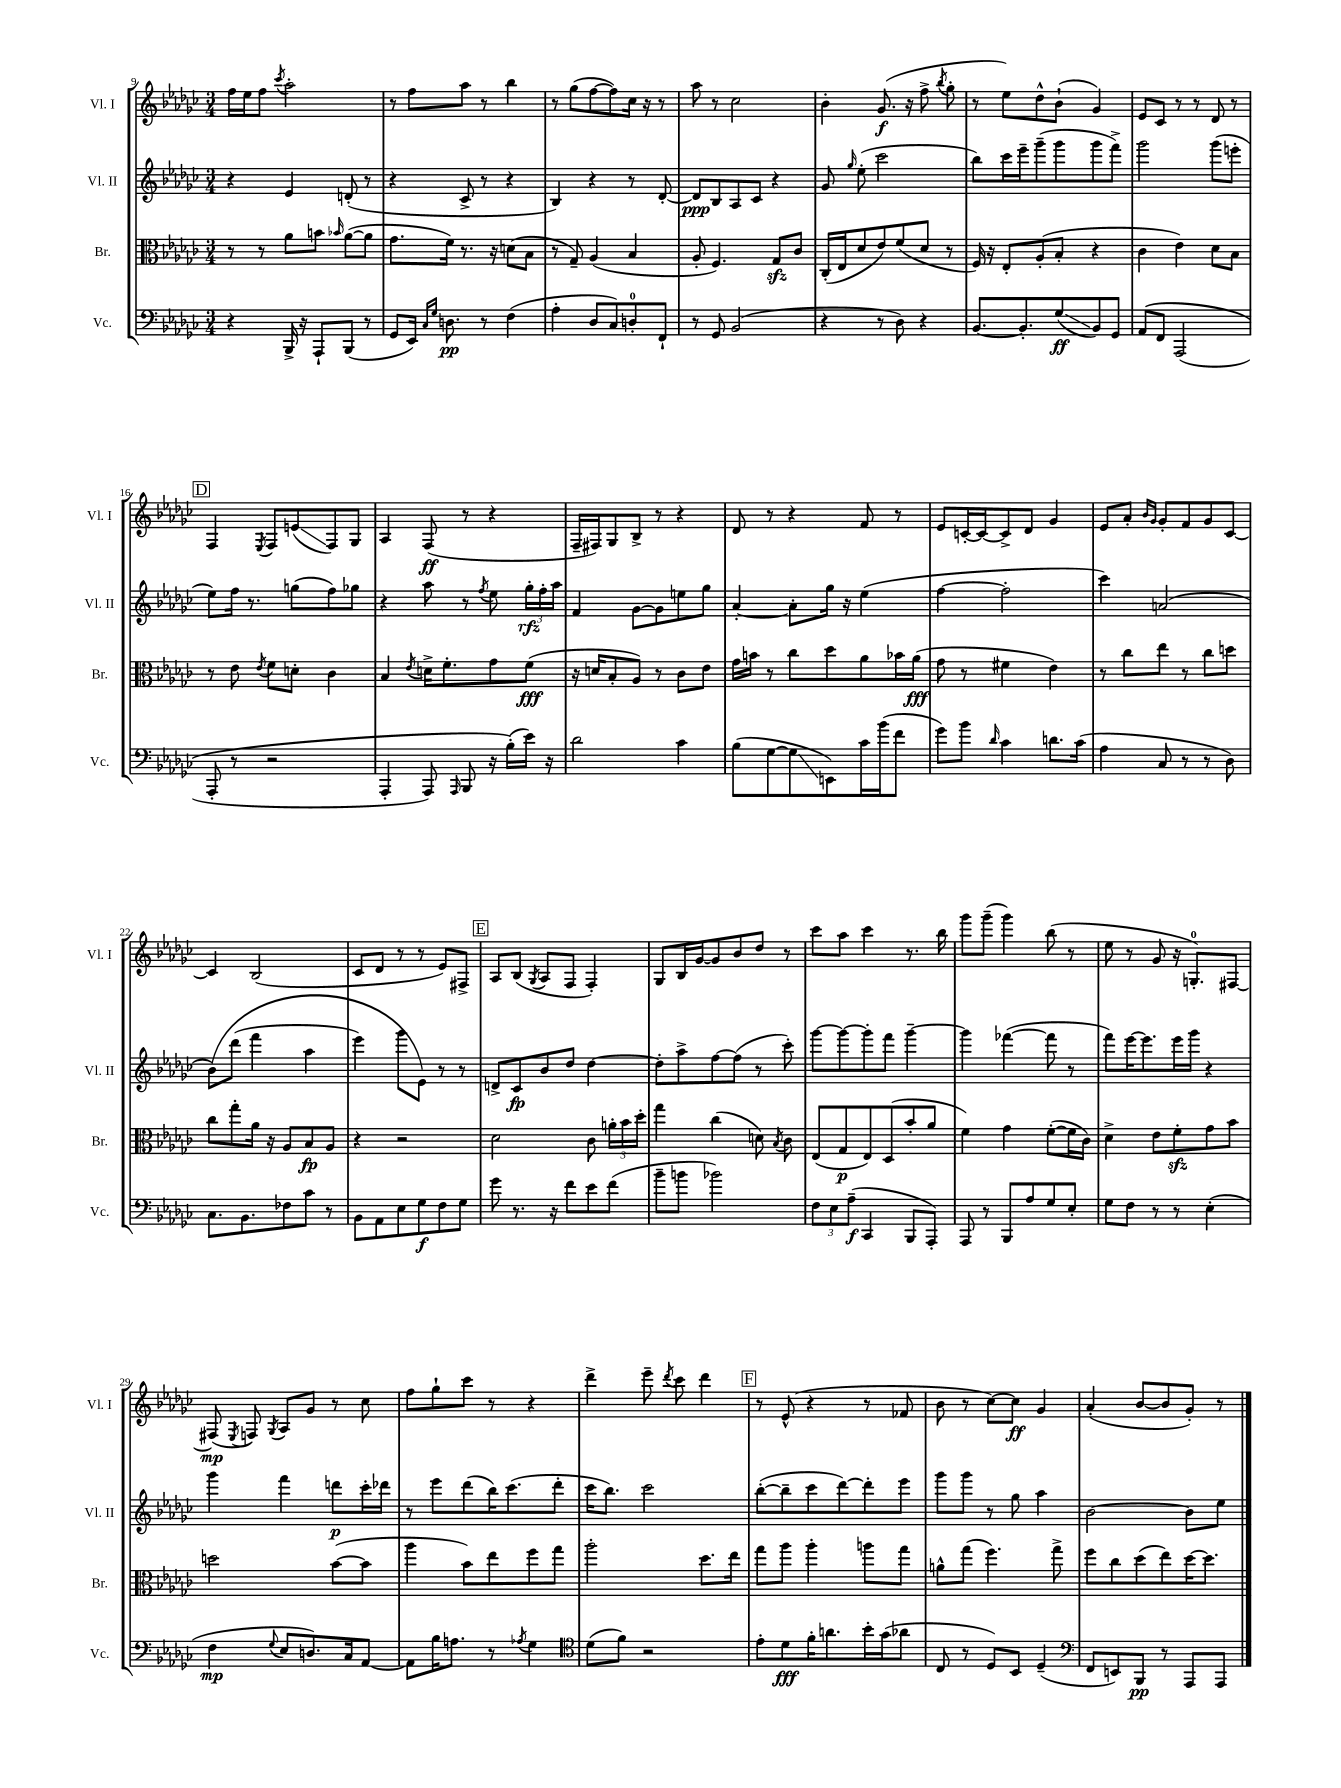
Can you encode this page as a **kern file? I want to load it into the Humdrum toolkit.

**kern	**kern	**kern	**kern
*staff4	*staff3	*staff2	*staff1
*clefF4	*clefC3	*clefG2	*clefG2
*k[b-e-a-d-g-c-]	*k[b-e-a-d-g-c-]	*k[b-e-a-d-g-c-]	*k[b-e-a-d-g-c-]
*M3/4	*M3/4	*M3/4	*M3/4
4r	8r	4r	16ff
.	.	.	16ee-
.	8r	.	8ff
.	.	.	8qccc-
16BBB-^	8a-	4e-	2aa-'
16r	.	.	.
8AAA-`	8b	.	.
.	16qqb-	.	.
(8BBB-	([8a-	(8d'	.
8r	8a-]	8r	.
=	=	=	=
8GG-	8.g-	4r	8r
16EE-)	.	.	8ff
16qqC-	.	.	.
16qqG-	.	.	.
8.D	16f)	.	.
.	8.r	8c-^	8aa-
8r	.	8r	8r
.	16r	.	.
(4F	(8d	4r	4bb-
.	8B-	.	.
=	=	=	=
4A-'	8r	4B-)	8r
.	8G-~)	.	(8gg-
8D-	(4A-	4r	[8ff
8C-)	.	.	8ff])
8D'	4B-	8r	16cc-
.	.	.	16r
8FF`	.	[8d-'	8r
=	=	=	=
8r	8A-'	8d-]	8aa-
8GG-	4.F)	8B-	8r
(2BB-	.	8A-	2cc-
.	.	8c-	.
.	8G-	4r	.
.	8c-	.	.
=	=	=	=
4r	(16C-'	8g-	4b-'
.	16E-	.	.
.	.	16qqgg-	.
.	8d-	(8ee-'	.
8r	8e-)	2ccc-	(8.g-
8D-)	(8f	.	.
.	.	.	16r
4r	8d-	.	8ff^
.	.	.	8qbb-
.	8r	.	8gg-'
=	=	=	=
[8.BB-	16F)	8bb-)	8r
.	16r	.	.
.	8E-'	16ccc-	8ee-)
8.BB-']	.	16eee-~	.
.	(8A-'	(8ggg-~	8dd-^^
(8G-	8B-'	8ggg-	(8b-`
8BB-)	4r	8ggg-	4g-)
8GG-	.	8fff^)	.
=	=	=	=
&(8AA-	4c-	2ggg-	8e-
8FF	.	.	8c-
(2AAA-	4e-)	.	8r
.	.	.	8r
.	8d-	(8ggg-	8d-
.	8B-	8eee'	8r
=	=	=	=
8AAA-'	8r	8ee-)	4F
8r	8e-	16ff	.
.	.	8.r	.
.	8qe-	.	8qE-
2r	8f	.	8F
.	8d'	(8gg	(8e
.	4c-	8ff)	8F)
.	.	8gg-	8G-
=	=	=	=
4AAA-'	4B-	4r	4A-
.	8qe-	.	.
8AAA-)	16d^	8aa-	(8F
.	8.f'	.	.
16qqAAA-	.	.	.
8BBB-	.	8r	8r
.	.	8qff	.
16r	8g-	8ee-	4r
(16B-'&)	.	.	.
16e-)	(8f	24gg-'	.
.	.	24ff'	.
16r	.	.	.
.	.	24aa-	.
=	=	=	=
2d-	16r	4f	16F~
.	16d	.	16F#)
.	8B-'	.	8G-
.	8A-)	[8g-	8B-^
.	8r	8g-]	8r
4c-	8c-	8ee	4r
.	8e-	8gg-	.
=	=	=	=
(8B-	16g-	[4a-'	8d-
.	16b	.	.
[8G-	8r	.	8r
8G-]	8cc-	8a-']	4r
8EE)	8dd-	16gg-	.
.	.	16r	.
16c-	8a-	(4ee-	8f
(16b-	.	.	.
8f	16b-	.	8r
.	(16a-	.	.
=	=	=	=
8g-)	8g-	[4ff	8e-
8b-	8r	.	[16c'
.	.	.	16c_
16qqd-	.	.	.
4c-	4f#	2ff']	8c^]
.	.	.	8d-
8.d	4e-)	.	4g-
(16c-	.	.	.
=	=	=	=
4A-	8r	4ccc-)	8e-
.	8cc-	.	8a-'
.	.	.	16qqb-
.	.	.	16qqg-
8C-	8ee-	(2a	8g-'
8r	8r	.	8f
8r	8cc-	.	8g-
8D-)	8dd	.	[8c-
=	=	=	=
8.C-	8cc-	&(8b-)	4c-]
.	8gg-'	(8ddd-	.
8.BB-	.	.	.
.	16a-	4fff	(2B-
.	16r	.	.
8F-	8A-	.	.
8c-	8B-	4aa-	.
8r	8A-	.	.
=	=	=	=
8BB-	4r	4eee-)	8c-
8AA-	.	.	8d-
8E-	2r	8ggg-	8r
8G-	.	8e-&)	8r
8F	.	8r	8e-)
8G-	.	8r	8F#^
=	=	=	=
8g-	2d-	8d^	8A-
8.r	.	8c-	(8B-
.	.	.	8qG-
.	.	8b-	8A-
16r	.	.	.
8f	.	8dd-	8F
8e-	8c-	[4dd-	4F')
(8f	24a'	.	.
.	24b-	.	.
.	24dd-'	.	.
=	=	=	=
8b-~	4gg-	8dd-']	8G-
8b	.	8aa-^	16B-
.	.	.	[16g-
2b-)	(4cc-	[8ff	8g-]
.	.	(8ff]	8b-
.	8d)	8r	8dd-
.	8qB-	.	.
.	8c-	8ccc-')	8r
=	=	=	=
12F	(8E-	[8ggg-	8ccc-
12E-	.	.	.
.	8G-	8ggg-_	8aa-
(12A-~	.	.	.
4CC-	8E-)	8ggg-']	4ccc-
.	(8D-	8fff	.
8BBB-	8b-'	[4ggg-~	8.r
8AAA-')	8a-	.	.
.	.	.	16bb-
=	=	=	=
8AAA-	4f)	4ggg-]	8ggg-
8r	.	.	(8ggg-~
8BBB-	4g-	([4fff-	4ggg-)
8A-	.	.	.
8G-	([8f'	8fff-]	(8bb-
8E-'	16f]	8r	8r
.	16c-)	.	.
=	=	=	=
8G-	4d-^	8fff)	8ee-
8F	.	[16eee-	8r
.	.	8.eee-]	.
8r	8e-	.	8g-
8r	8f'	16eee-	16r
.	.	16ggg-	8.G')
(4E-'	8g-	4r	.
.	8b-	.	[8F#
=	=	=	=
4F	2dd	4ggg-	(8F#]
.	.	.	8qE-
.	.	.	8F)
8qqG-	.	.	8qG-
8E-	.	4fff	8A-
8.D)	.	.	8g-
.	([8b-	8ddd	8r
16C-	.	.	.
[8AA-	8b-]	16ccc-'	8cc-
.	.	16ddd-	.
=	=	=	=
8AA-]	4aa-	8r	8ff
16B-	.	8eee-	8gg-`
8.A	.	.	.
.	8b-)	(8ddd-	8ccc-
8r	8ee-	16bb-)	8r
.	.	(8.ccc-	.
8qA-	.	.	.
4G-	8ff	.	4r
.	8gg-	8ddd-'	.
=	=	=	=
*clefC4	*	*	*
(8d-	2aa-'	16ccc-	4ddd-^
.	.	8.bb-)	.
8f)	.	.	.
2r	.	2ccc-	8eee-~
.	.	.	8qddd-
.	.	.	8ccc-
.	8.dd-	.	4ddd-
.	16ee-	.	.
=	=	=	=
8e-'	8gg-	([8bb-'	8r
8d-	8aa-	8bb-~]	(8e-^^
16f'	4aa-'	8ccc-	4r
8.a	.	.	.
.	.	[8ddd-)	.
16b-'	8aa	8ddd-']	8r
(16g-	.	.	.
8a-	8gg-	8eee-	8f-
=	=	=	=
8C-	8a^^	8ggg-	8b-
8r	(8gg-	8ggg-	8r
8D-)	4.ff)	8r	[8cc-)
8BB-	.	8gg-	8cc-]
(4D-~	.	4aa-	4g-
.	8gg-^	.	.
=	=	=	=
*clefF4	*	*	*
8FF	8ff	[2b-	(4a-'
8EE)	8cc-	.	.
8BBB-	(8dd-	.	[8b-
8r	8ee-)	.	8b-]
8AAA-	[16dd-	8b-]	8g-')
.	8.dd-]	.	.
8AAA-	.	8ee-	8r
==	==	==	==
*-	*-	*-	*-
